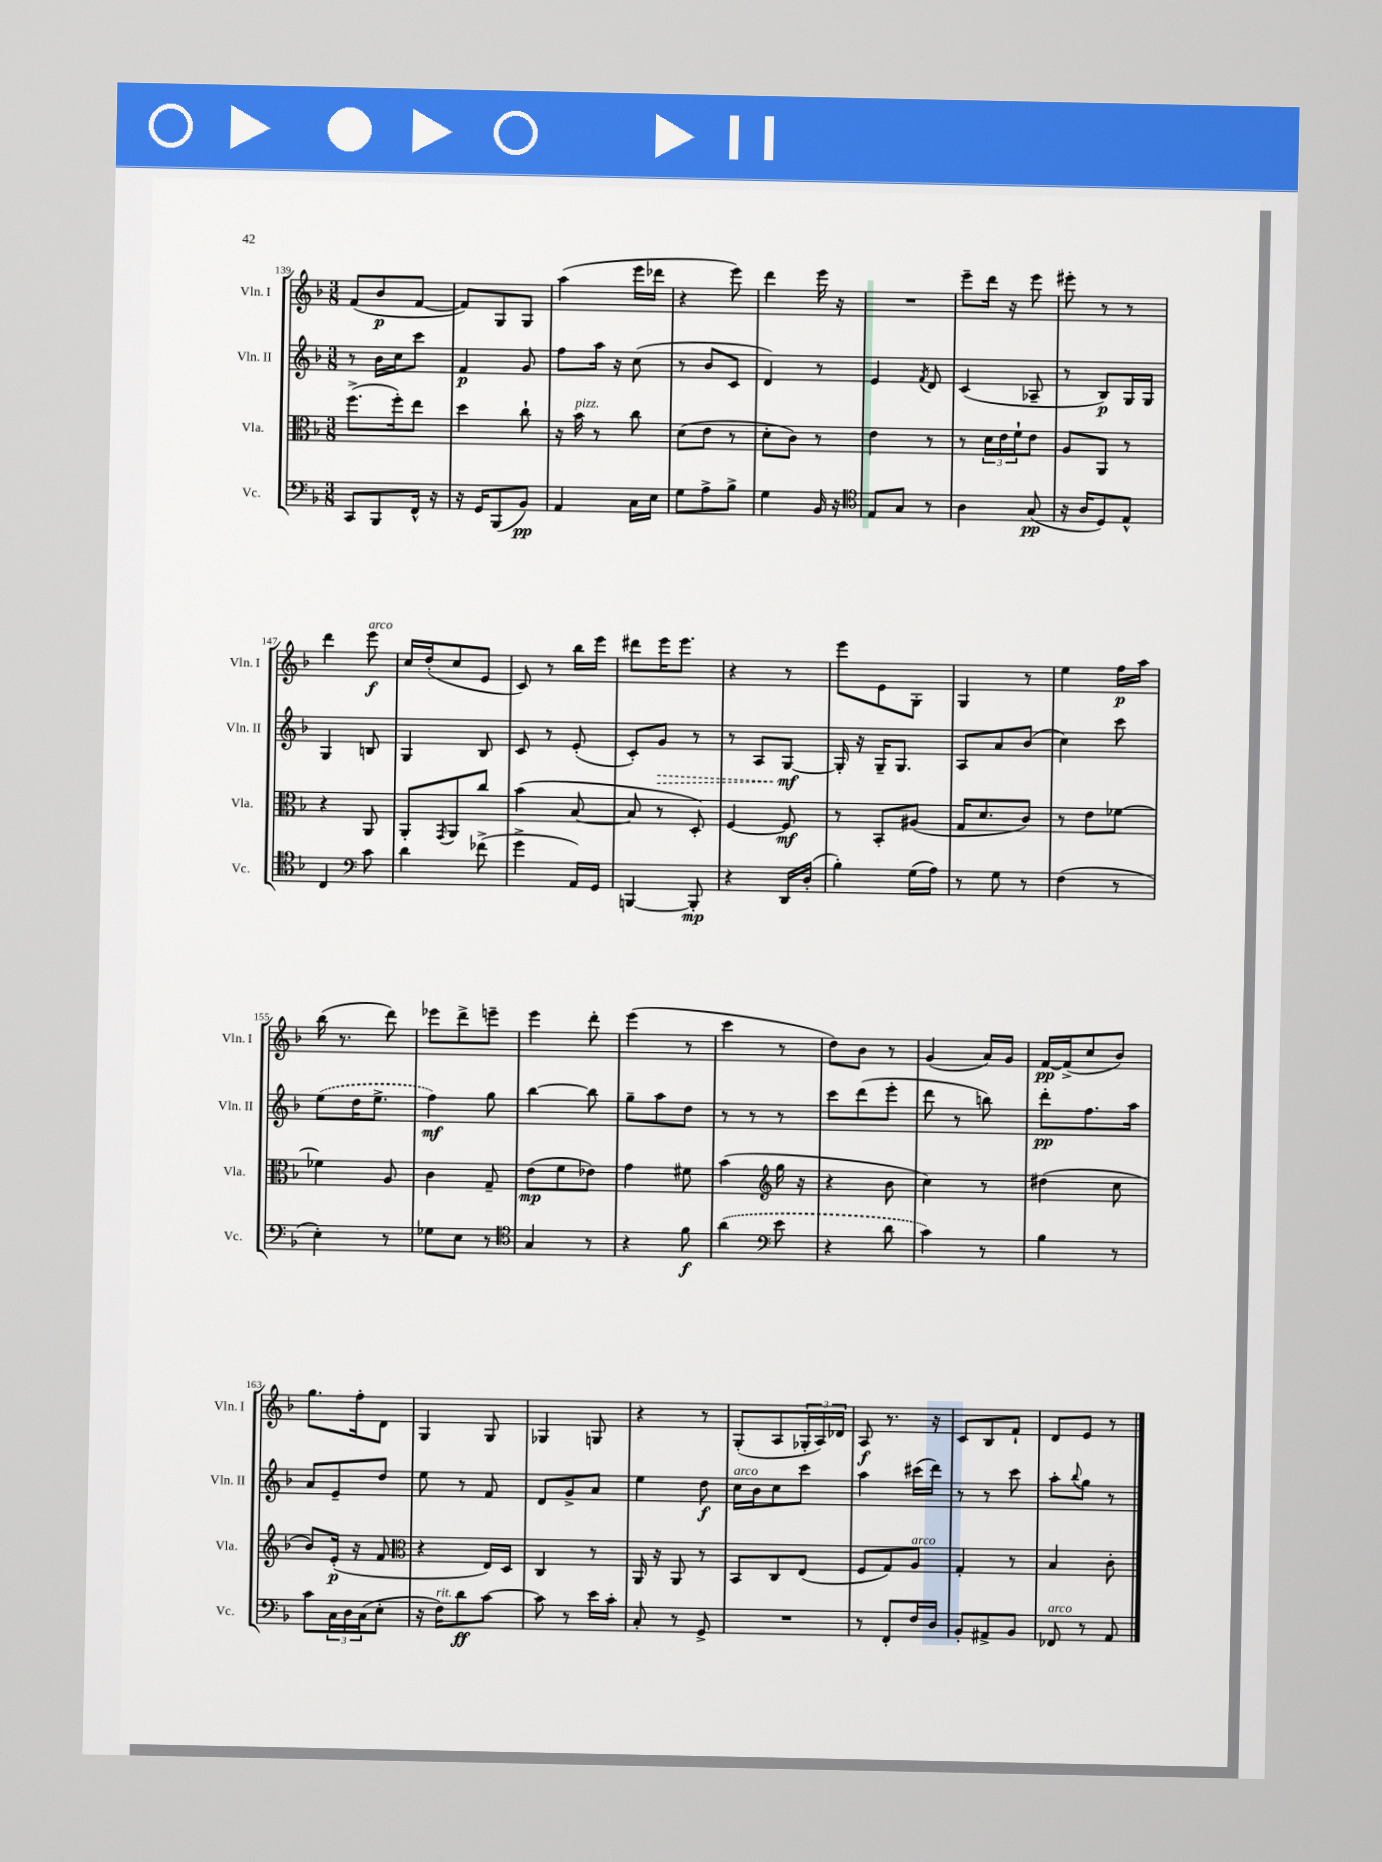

**kern	**dynam	**kern	**dynam	**kern	**dynam	**kern	**dynam
*part4	*part4	*part3	*part3	*part2	*part2	*part1	*part1
*staff4	*staff4	*staff3	*staff3	*staff2	*staff2	*staff1	*staff1
*I"Vc.	*	*I"Vla.	*	*I"Vln. II	*	*I"Vln. I	*
*I'Vc.	*	*I'Vla.	*	*I'Vln. II	*	*I'Vln. I	*
*clefF4	*	*clefC3	*	*clefG2	*	*clefG2	*
*k[b-]	*	*k[b-]	*	*k[b-]	*	*k[b-]	*
*M3/8	*	*M3/8	*	*M3/8	*	*M3/8	*
=139	=139	=139	=139	=139	=139	=139	=139
8CC/L	.	(8.ff^\L	.	8r	.	(8f/L	.
8BBB-/	.	.	.	16b-\LL	.	8b-/	p
.	.	16ff'\k)	.	16cc\J	.	.	.
16FF^^/Jk	.	8ee\J	.	8ccc\J	.	[8f/J	.
16r	.	.	.	.	.	.	.
=140	=140	=140	=140	=140	=140	=140	=140
16r	.	4dd\	.	4f/	p	8f/L])	.
16GG/KL	.	.	.	.	.	.	.
(8BBB-/	.	.	.	.	.	8G/	.
8BB-/J)	pp	8cc`\	.	8g/	.	8G/J	.
=141	=141	=141	=141	=141	=141	=141	=141
4AA/	.	16r	.	8ff\L	.	(4aa\	.
!	!	!LO:TX:a:i:t=pizz.	!	!	!	!	!
.	.	16b-\	.	.	.	.	.
.	.	8r	.	16aa\Jk	.	.	.
.	.	.	.	16r	.	.	.
16C\LL	.	8cc\	.	(8cc\	.	16eee\LL	.
16E\JJ	.	.	.	.	.	16ddd-X\JJ	.
=142	=142	=142	=142	=142	=142	=142	=142
8G\L	.	(8d\L	.	8r	.	4r	.
8A^\	.	8e\J	.	8b-/L	.	.	.
8B-^\J	.	8r	.	8c/J	.	8eee\)	.
=143	=143	=143	=143	=143	=143	=143	=143
4G\	.	8d'\L	.	4d/)	.	4ddd\	.
.	.	8c\J)	.	.	.	.	.
16BB-/	.	8r	.	8r	.	16eee\	.
16r	.	.	.	.	.	16r	.
=144	=144	=144	=144	=144	=144	=144	=144
*clefC4	*	*	*	*	*	*	*
8E/L	.	4e\	.	4e/	.	4.r	.
8G/J	.	.	.	.	.	.	.
.	.	.	.	8qf/	.	.	.
8r	.	8r	.	8d/	.	.	.
=145	=145	=145	=145	=145	=145	=145	=145
4A\	.	8r	.	(4c/	.	8eee~\L	.
.	.	24d\LL	.	.	.	16ddd\Jk	.
.	.	24e\	.	.	.	.	.
.	.	.	.	.	.	16r	.
.	.	24f`\J	.	.	.	.	.
(8G/	pp	8e\J	.	8A-X~/	.	8eee\	.
=146	=146	=146	=146	=146	=146	=146	=146
16r	.	8A/L	.	8r	.	8eee#X'\	.
16A/KL	.	.	.	.	.	.	.
8D/)	.	8AA/J	.	8B-/L)	p	8r	.
8E^^/J	.	8r	.	16G/L	.	8r	.
.	.	.	.	16G/JJ	.	.	.
!!LO:LB:g=z
=147	=147	=147	=147	=147	=147	=147	=147
4C/	.	4r	.	4G/	.	4ddd\	.
*clefF4	*	*	*	*	*	*	*
!	!	!	!	!	!	!LO:TX:a:i:t=arco	!
8c\	.	8AA/	.	8Bn/	.	8eee\	f
=148	=148	=148	=148	=148	=148	=148	=148
4d\	.	8AA'/L	.	4G/	.	16cc/LL	.
.	.	.	.	.	.	(16dd'/J	.
.	.	8qGG/	.	.	.	.	.
.	.	8AA/	.	.	.	8cc/	.
(8f-X^\	.	8cc/J	.	8B-/	.	8e/J	.
=149	=149	=149	=149	=149	=149	=149	=149
4g^\	.	(4b-\	.	8c/	.	8c/)	.
.	.	.	.	8r	.	8r	.
16AA/LL)	.	[8B-/	.	(8e'/	.	16bb-\LL	.
16GG/JJ	.	.	.	.	.	16eee\JJ	.
=150	=150	=150	=150	=150	=150	=150	=150
[4BBBn/	.	8B-/]	.	8c'/L)	.	8ddd#X\L	.
!	!	!	!	!	!LO:HP:b	!	!
.	.	8r	.	8g/J	>	16eee\K	.
.	.	.	.	.	.	8.eee\J	.
8BBB'/]	mp	8D'/)	.	8r	.	.	.
=151	=151	=151	=151	=151	=151	=151	=151
4r	.	[4F/	.	8r	.	4r	.
.	.	.	.	8A/L	.	.	.
16DD/LL	.	8F/]	mf	[8G/J	mf	8r	.
(16D'/JJ	.	.	.	.	.	.	.
.	.	.	.	.	]	.	.
=152	=152	=152	=152	=152	=152	=152	=152
4B-'\)	.	8r	.	16G'/]	.	8eee\L	.
.	.	.	.	16r	.	.	.
.	.	8BB-'/L	.	16G~/KL	.	8e\	.
.	.	.	.	8.G/J	.	.	.
(16G\LL	.	(8A#X/J	.	.	.	8G'\J	.
16A\JJ)	.	.	.	.	.	.	.
=153	=153	=153	=153	=153	=153	=153	=153
8r	.	16G/KL	.	8A/L	.	4G/	.
.	.	8.d/	.	.	.	.	.
8G\	.	.	.	8a/	.	.	.
8r	.	8c/J)	.	(8b-/J	.	8r	.
=154	=154	=154	=154	=154	=154	=154	=154
(4F\	.	8r	.	4cc\)	.	4ee\	.
.	.	8e\L	.	.	.	.	.
8r	.	[8f-X\J	.	8ccc\	.	16ff\LL	p
.	.	.	.	.	.	16aa\JJ	.
!!LO:LB:g=z
=155	=155	=155	=155	=155	=155	=155	=155
4E'\)	.	4f-X\]	.	(8ee\L	.	(16bb-\	.
.	.	.	.	.	.	8.r	.
.	.	.	.	16dd\K	.	.	.
.	.	.	.	8.ee^\J	.	.	.
8r	.	8A/	.	.	.	8ddd\)	.
=156	=156	=156	=156	=156	=156	=156	=156
8G-X\L	.	4c\	.	4ff\)	mf	8eee-X\L	.
8E\J	.	.	.	.	.	8ddd^\	.
8r	.	8G~/	.	8gg\	.	8eeen~\J	.
=157	=157	=157	=157	=157	=157	=157	=157
*clefC4	*	*	*	*	*	*	*
4G/	.	(8e\L	mp	[4bb-\	.	4eee\	.
.	.	8f\	.	.	.	.	.
8r	.	8e-X\J)	.	8bb-\]	.	8ddd'\	.
=158	=158	=158	=158	=158	=158	=158	=158
4r	.	4g\	.	8gg~\L	.	(4eee\	.
.	.	.	.	8aa\	.	.	.
8f\	f	8f#X\	.	8dd\J	.	8r	.
=159	=159	=159	=159	=159	=159	=159	=159
(4a\	.	(4b-\	.	8r	.	4ccc\	.
.	.	.	.	8r	.	.	.
*clefF4	*	*clefG2	*	*	*	*	*
8e\	.	16gg\	.	8r	.	8r	.
.	.	16r	.	.	.	.	.
=160	=160	=160	=160	=160	=160	=160	=160
4r	.	4r	.	8ccc\L	.	8dd\L)	.
.	.	.	.	(8ddd\	.	8b-\J	.
8d\	.	8b-\	.	8eee'\J	.	8r	.
=161	=161	=161	=161	=161	=161	=161	=161
4c\)	.	4cc\)	.	8ddd\	.	(4g/	.
.	.	.	.	8r	.	.	.
8r	.	8r	.	8bbn\)	.	16a/LL)	.
.	.	.	.	.	.	16g/JJ	.
=162	=162	=162	=162	=162	=162	=162	=162
4B-\	.	(4dd#X\	.	8ddd'\L	pp	[16f/LL	pp
.	.	.	.	.	.	(16f^/J]	.
.	.	.	.	8.ff\	.	8cc/	.
8r	.	8cc\	.	.	.	8b-/J)	.
.	.	.	.	16aa\Jk	.	.	.
!!LO:LB:g=z
=163	=163	=163	=163	=163	=163	=163	=163
8c\L	.	8b-/L)	.	8a/L	.	8.gg\L	.
24C\L	.	(16e'/Jk	p	8e~/	.	.	.
24D\	.	.	.	.	.	.	.
.	.	16r	.	.	.	16ff'\k	.
(24C\J	.	.	.	.	.	.	.
8E'\J	.	8f/	.	8dd/J	.	8d\J	.
=164	=164	=164	=164	=164	=164	=164	=164
*	*	*clefC3	*	*	*	*	*
16r	.	4r	.	8ee\	.	4G/	.
!LO:TX:a:i:t=rit.	!	!	!	!	!	!	!
16F\KL)	.	.	.	.	.	.	.
8d\	ff	.	.	8r	.	.	.
[8c\J	.	16E/LL)	.	8f/	.	8G/	.
.	.	16D/JJ	.	.	.	.	.
=165	=165	=165	=165	=165	=165	=165	=165
8c\]	.	4C/	.	8d/L	.	4G-X/	.
8r	.	.	.	8g^/	.	.	.
16e\LL	.	8r	.	8a/J	.	8Gn/	.
16c'\JJ	.	.	.	.	.	.	.
=166	=166	=166	=166	=166	=166	=166	=166
8C'/	.	16AA/	.	4ee\	.	4r	.
.	.	16r	.	.	.	.	.
8r	.	8AA/	.	.	.	.	.
8GG^/	.	8r	.	8dd\	f	8r	.
=167	=167	=167	=167	=167	=167	=167	=167
!	!	!	!	!LO:TX:a:i:t=arco	!	!	!
4.r	.	8BB-/L	.	16cc\LL	.	(8G'/L	.
.	.	.	.	16b-\J	.	.	.
.	.	8C/	.	8cc\	.	8A/	.
.	.	(8E/J	.	8ccc\J	.	24G-X'/L	.
.	.	.	.	.	.	24A/)	.
.	.	.	.	.	.	24d-X/JJ	.
=168	=168	=168	=168	=168	=168	=168	=168
8r	.	8F/L	.	4aa\	.	8A/	f
8FF'/L	.	8G/)	.	.	.	8.r	.
!	!	!LO:TX:a:i:t=arco	!	!	!	!	!
16F/L	.	8A/J	.	(16ccc#X\LL	.	.	.
16D/JJ	.	.	.	16ddd\JJ)	.	16r	.
=169	=169	=169	=169	=169	=169	=169	=169
8BB-'/L	.	4G'/	.	8r	.	8c/L	.
8AA#X^/	.	.	.	8r	.	8B-/	.
8BB-/J	.	8r	.	8ccc\	.	8f`/J	.
=170	=170	=170	=170	=170	=170	=170	=170
!LO:TX:a:i:t=arco	!	!	!	!	!	!	!
8FF-X/	.	4B-/	.	8aa'\L	.	8d/L	.
.	.	.	.	8qqbb-/	.	.	.
8r	.	.	.	8gg\J	.	8e/J	.
8AA/	.	8c'\	.	8r	.	8r	.
==	==	==	==	==	==	==	==
*-	*-	*-	*-	*-	*-	*-	*-
